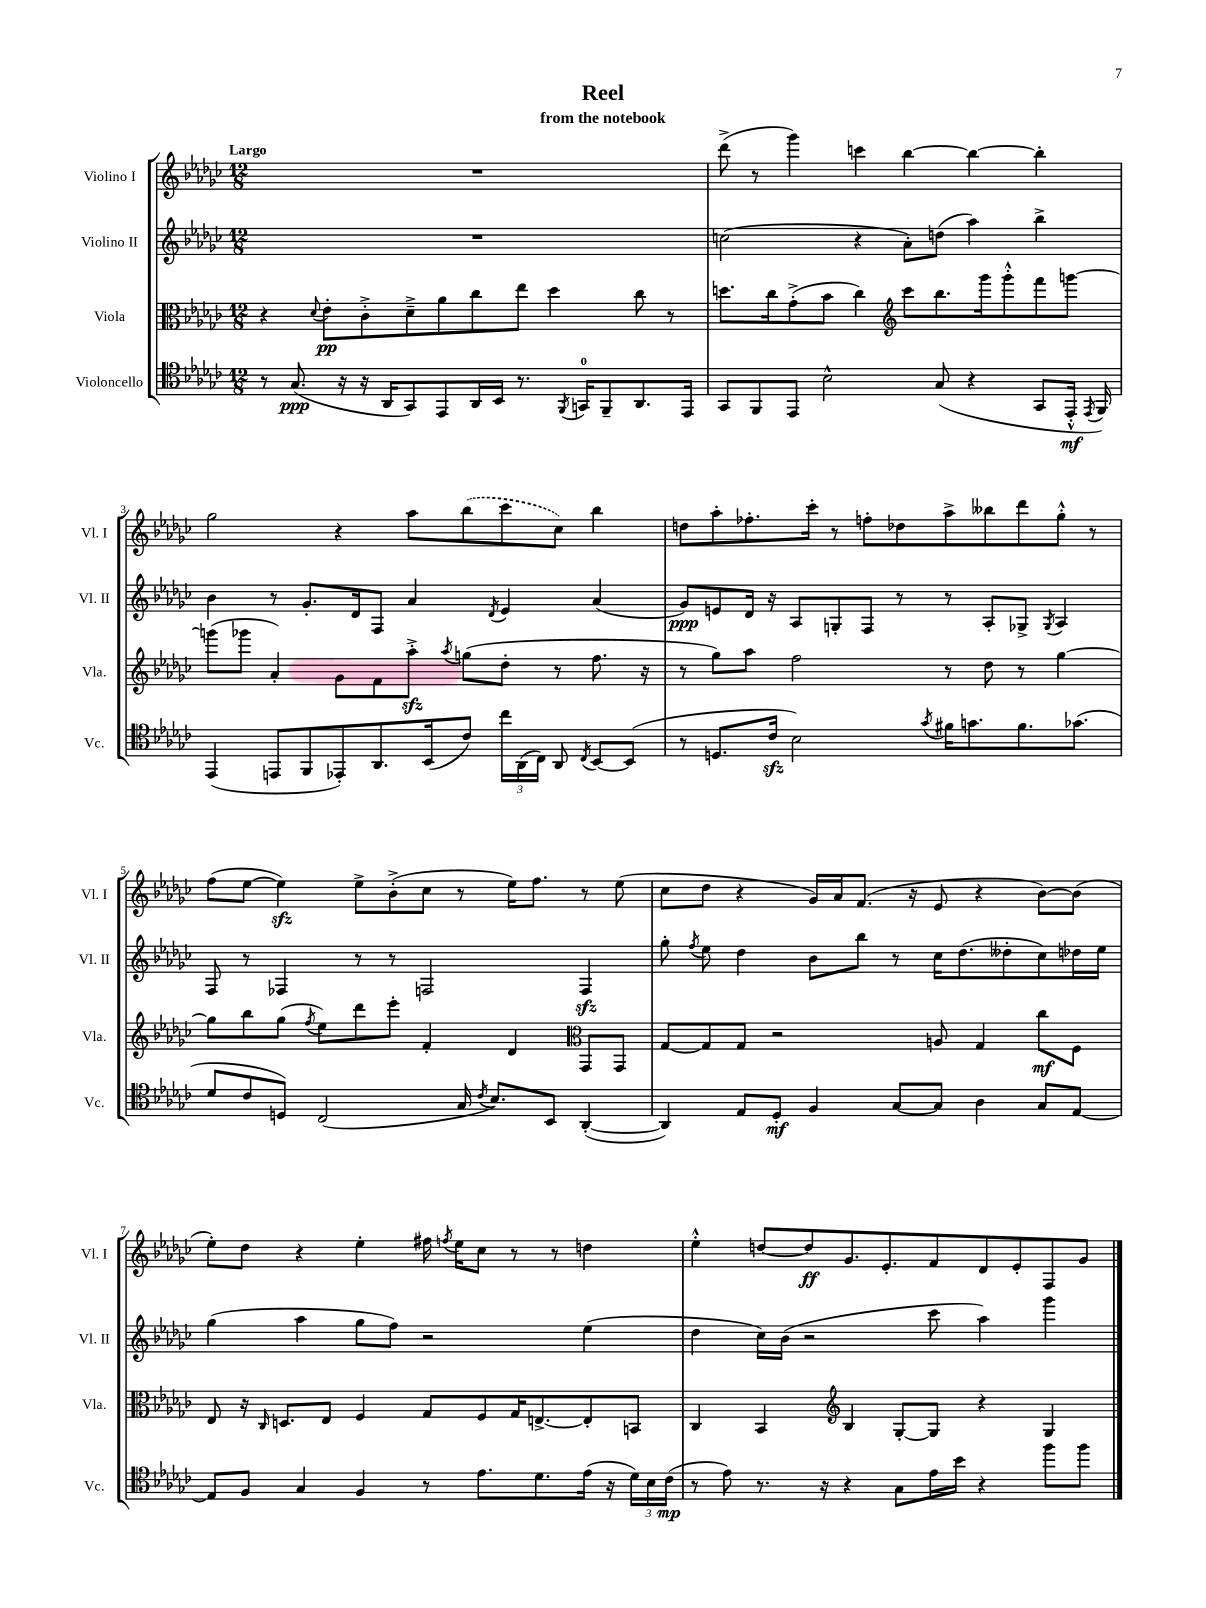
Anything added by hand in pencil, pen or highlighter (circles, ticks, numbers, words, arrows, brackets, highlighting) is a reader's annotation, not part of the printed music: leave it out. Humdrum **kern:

**kern	**kern	**kern	**kern
*staff4	*staff3	*staff2	*staff1
*clefC4	*clefC3	*clefG2	*clefG2
*k[b-e-a-d-g-c-]	*k[b-e-a-d-g-c-]	*k[b-e-a-d-g-c-]	*k[b-e-a-d-g-c-]
*M12/8	*M12/8	*M12/8	*M12/8
8r	4r	1.r	1.r
(8.G-	.	.	.
.	8qqd-	.	.
.	8e-'	.	.
16r	.	.	.
16r	8c-'^	.	.
16AA-	.	.	.
8GG-)	8d-~^	.	.
8EE-	8a-	.	.
16AA-	8cc-	.	.
16BB-	.	.	.
8.r	8ee-	.	.
.	4dd-	.	.
8qFF	.	.	.
16GG	.	.	.
8FF~	.	.	.
8.AA-	8cc-	.	.
.	8r	.	.
16EE-	.	.	.
=	=	=	=
8GG-	8.dd	(2cc	(8ddd-^
8FF	.	.	8r
.	16cc-	.	.
8EE-	(8g-'^	.	4ggg-)
2B-^^	8b-	.	.
.	4cc-)	4r	4ccc
*	*clefG2	*	*
.	8ccc-	8a-')	[4bb-
(8G-	8.bb-	(8dd	.
4r	.	4aa-)	4bb-_
.	16ggg-	.	.
.	8ggg-'^^	.	.
8GG-	8fff	4bb-^	4bb-']
16EE-'^^	[8ggg	.	.
8qEE-	.	.	.
16FF)	.	.	.
=	=	=	=
(4EE-	(8ggg]	4b-	2gg-
.	8ggg-	.	.
8EE	4a-')	8r	.
8FF	.	8.g-'	.
8EE-')	8g-	.	4r
.	.	16d-	.
8.AA-	8f	8F	.
.	8aa-'^	4a-	8aa-
(16BB-	.	.	.
.	8qaa-	.	.
8c-)	(8gg	.	(8bb-
.	.	8qd-	.
24cc-	8dd-'	4e-	8ccc-
(24AA-	.	.	.
24C-)	.	.	.
8AA-	8r	.	8cc-)
8qC-	.	.	.
[8BB-	8.ff	(4a-	4bb-
(8BB-]	.	.	.
.	16r	.	.
=	=	=	=
8r	8r	8g-)	8dd
8.D	8gg-)	8e	8aa-'
.	8aa-	16d-	8.ff-'
16c-	.	16r	.
2B-)	2ff	8A-	.
.	.	.	16ccc-'
.	.	8G'	8r
.	.	8F	8ff'
.	.	8r	8dd-
8qg-	.	.	.
16f#	8r	8r	8aa-^
8.g	.	.	.
.	8dd-	8A-'	8bb--
8.f#	8r	8G-^	8ddd-
.	.	8qG-	.
.	[4gg-	4A-	8gg-'^^
(8.g-	.	.	.
.	.	.	8r
=	=	=	=
8d-	8gg-]	8F	(8ff
8c-	8bb-	8r	[8ee-
8D)	(8gg-	4F-	4ee-])
.	8qff	.	.
(2C-	8ee-)	.	.
.	8ddd-	8r	8ee-^
.	8eee-'	8r	(8b-'^
.	4f'	2F	8cc-
16G-	.	.	8r
8qc-	.	.	.
8.B-)	.	.	.
.	4d-	.	16ee-)
.	.	.	8.ff
8BB-	.	.	.
*	*clefC3	*	*
([4AA-'	8GG-	4F	8r
.	8GG-	.	(8ee-
=	=	=	=
4AA-])	[8G-	8gg-'	8cc-
.	.	8qff	.
.	8G-]	8ee-	8dd-
8E-	8G-	4dd-	4r
8D-'	2r	.	.
4F	.	8b-	16g-)
.	.	.	16a-
.	.	8bb-	(8.f
[8G-	.	8r	.
.	.	.	16r
8G-]	8A	16cc-	8e-
.	.	(8.dd-	.
4A-	4G-	.	4r
.	.	8dd--'	.
8G-	8cc-	8cc-)	[8b-)
[8E-	8F	16dd-	(8b-]
.	.	16ee-	.
=	=	=	=
8E-]	8E-	(4gg-	8ee-')
8F	16r	.	8dd-
.	16qqC-	.	.
.	8.D	.	.
4G-	.	4aa-	4r
.	8E-	.	.
4F	4F	8gg-	4ee-'
.	.	8ff)	.
8r	8G-	2r	16ff#
.	.	.	8qff
.	.	.	16ee-
8.e-	8F	.	8cc-
.	16G-	.	8r
8.d-	[8.E^	.	.
.	.	.	8r
(16e-	8E']	(4ee-	4dd
16r	.	.	.
24d-)	8BB	.	.
24B-	.	.	.
(24c-	.	.	.
=	=	=	=
8r	4C-	4dd-	4ee-'^^
8e-)	.	.	.
8.r	4BB-	16cc-)	[8dd
.	.	(16b-	.
.	.	2r	8dd]
16r	.	.	.
*	*clefG2	*	*
4r	4B-	.	8.g-
.	.	.	8.e-'
8G-	[8G-'	.	.
16e-	8G-]	8ccc-	8f
16b-	.	.	.
4r	4r	4aa-)	8d-
.	.	.	8e-'
8ff	4G-	4ggg-	8F
8ff	.	.	8g-
==	==	==	==
*-	*-	*-	*-
